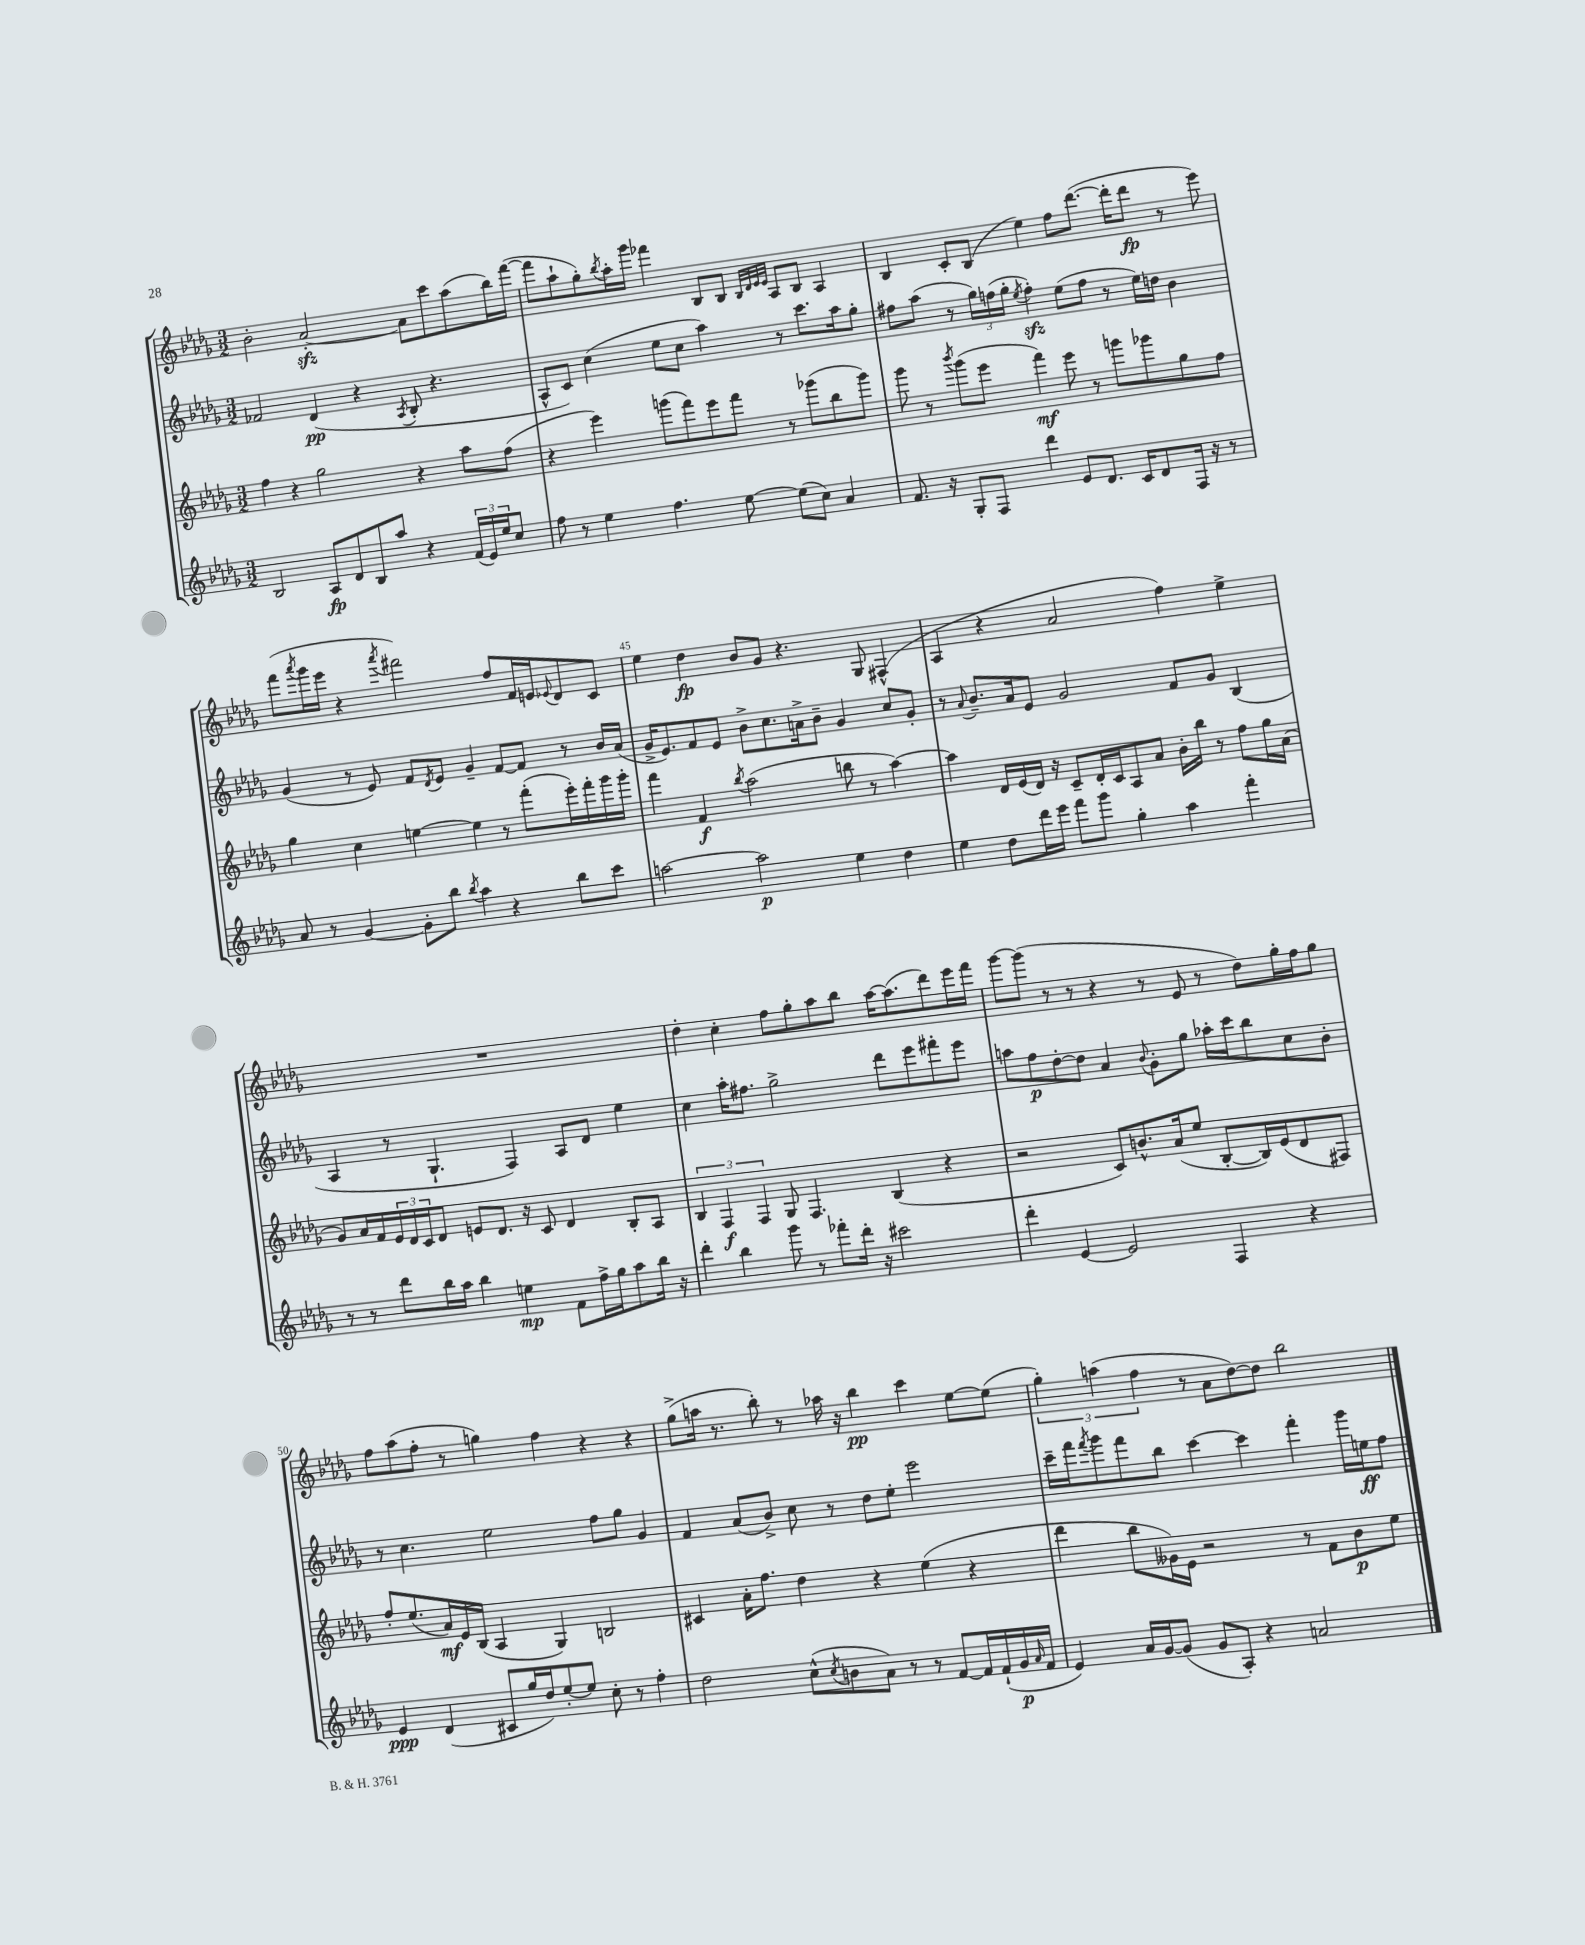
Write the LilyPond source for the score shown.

<<
\new StaffGroup <<
\new Staff = "s0" {
    \clef treble \key des \major \numericTimeSignature \time 3/2
    bes'2-. aes'2~-.\sfz aes'8 c'''8 aes''8( bes''16) f'''16~( |
    f'''8 aes''8-! ges''8-.) \acciaccatura { bes''8 } aes''16-. ges'''16 fes'''4 bes8 bes8 \grace { bes32 des'32 ees'32 ees'32 } aes8 bes8 aes4 |
    bes4 c'8-. bes8( ees''4) f''8 des'''8.~( des'''16-. des'''8\fp r8 ees'''8) |
    f'''8( \acciaccatura { aes'''8 } ges'''16 ees'''16 r4 \acciaccatura { aes'''8 } fis'''2) f''8 f'16 e'16 \appoggiatura { ees'8 } des'8 c'8 |
    ees''4 des''4\fp bes'8 ges'8 r4. ges8 fis4-^( |
    aes4 r4 aes'2 f''4) ees''4-> |
    R1. |
    des''4-. c''4-. f''8 ges''8-. aes''8 bes''8 aes''16~ aes''8.( des'''8) ees'''16 f'''16 |
    ges'''8~ ges'''8( r8 r8 r4 r8 ees'8 r8 des''8) ges''16-. f''16 ges''8 |
    f''8 aes''8( f''8-. r8 g''4) f''4 r4 r4 |
    ges''8->( a''16 r8. bes''8-.) r8 aes''16 r16 bes''4\pp c'''4 ees''8~ ees''8( |
    \tuplet 3/2 { ges''4-.) a''4( f''4 } r8 aes'8 des''8~) des''8 bes''2 \bar "|." |
}
\new Staff = "s1" {
    \clef treble \key des \major \numericTimeSignature \time 3/2
    fes'2 des'4\pp( r4 \acciaccatura { aes8 } bes8-. r4. |
    aes8-^ c'8) c''4( ees''8 c''8 aes''4) r8 c'''8. aes''16 ges''8-. |
    fis''8 aes''8( r8 \tuplet 3/2 { ges''16) f''16( ges''16-. } \acciaccatura { ees''8 } f''4-.\sfz) ees''8( f''8 r8 ees''16) d''16 bes'4 |
    ges'4( r8 ees'8) f'8 \acciaccatura { des'8 } ees'8 ges'4-- f'8~ f'8 r8 bes'16 aes'16( |
    ges'16-> ees'8.) f'8 ees'8 bes'8-> c''8. a'16-> bes'8-- ges'4 c''8 ges'8-. |
    r8 \appoggiatura { aes'8 } bes'8.-- aes'16 ees'8 ges'2 f'8 ges'8 bes4( |
    aes4 r8 ges4.-! f4) aes8 des'8 ees''4 |
    c''4 aes''16-. fis''8. ges''2-> des'''8 ees'''8 fis'''8-. ees'''8 |
    a''8 f''8\p des''8~-. des''8 aes'4 \appoggiatura { bes'8 } ges'8-. ges''8 aes''16-. c'''16 bes''8 c''8 bes'8-. |
    r8 c''4. ees''2 f''8 ges''8 ges'4 |
    f'4 aes'8( bes'8->) c''8 r8 des''8 ees''8-. ees'''2 |
    c'''16-- f'''16 \acciaccatura { f'''8 } ges'''8 f'''8 bes''8 c'''4~ c'''4 f'''4-. ges'''16 e''16\ff f''8 \bar "|." |
}
\new Staff = "s2" {
    \clef treble \key des \major \numericTimeSignature \time 3/2
    f''4 r4 ges''2 r4 aes''8 f''8( |
    r4 ees'''4) g'''8( f'''8) ees'''8 f'''8 r8 ges'''8( bes''8 ges'''8) |
    ges'''8 r8 \acciaccatura { bes'''8 } ges'''8( ees'''8 f'''4\mf) ees'''8 r8 g'''8 ges'''8 ges''8 f''8 |
    ges''4 c''4 e''4~ e''4 r8 f'''8-.( ees'''16-.) f'''16-. ges'''16 ges'''16-. |
    f'''4 f'4\f \acciaccatura { bes''8 } aes''2( b''8 r8 aes''4~) |
    aes''4 des'16 ees'16( des'16) r16 c'8-- des'16-. c'16 aes8 aes'8 bes'16-. bes''16 r8 f''8 ges''16 aes'16( |
    ges'8) aes'16 f'16 \tuplet 3/2 { ees'16 des'16 c'16 } des'8 e'8 des'8. r16 c'8 des'4 bes8-. aes8 |
    \tuplet 3/2 { bes4 f4\f f4 } ges8 f4. bes4( r4 |
    r2 c'8) b'8.-^ aes'16( ees''8 bes8~-. bes16) ees'16( des'8 fis8) |
    f''8-. ees''8.( aes'16\mf) ees'16 bes16( aes4 ges4) b2 |
    cis'4 aes'16-. f''8. des''4 r4 ees''4( r4 |
    des'''4 bes''8 geses'16) ees'16 r2 r8 f'8 bes'8\p ees''8 \bar "|." |
}
\new Staff = "s3" {
    \clef treble \key des \major \numericTimeSignature \time 3/2
    bes2 aes8\fp des'8 bes8 aes''8 r4 \tuplet 3/2 { f'16( ees'16) ees''16 } c''8 |
    f''8 r8 ees''4 f''4. ees''8~ ees''8( c''8) aes'4 |
    f'8. r16 ges8-. f8 des'''4 ees'8 des'8. c'16 des'8 f16 r16 r8 |
    aes'8 r8 ges'4~ ges'8-. bes''8 \acciaccatura { bes''8 } aes''4 r4 bes''8 c'''8 |
    a''2~ a''2\p ees''4 des''4 |
    ees''4 des''8 des'''16 ees'''16 f'''8 ges'''8 ges''4-. aes''4 f'''4-. |
    r8 r8 des'''8 bes''16 aes''16 bes''4 e''4\mp f'8 f''16-> ges''16 aes''8 bes''16 r16 |
    des'''4-. bes''4 ges'''8 r8 fes'''8-. des'''16-. r16 cis'''2 |
    des'''4-. ees'4~ ees'2 f4 r4 |
    ees'4\ppp des'4( cis'8 ges''16 des''16) ees''8~-. ees''8 c''8-. r8 f''4-. |
    des''2 c''8-^( \acciaccatura { c''8 } b'8 aes'8) r8 r8 f'8~ f'16 f'16-!( ges'16\p \grace { aes'16 } f'16 |
    ees'4) aes'16 ges'16~ ges'8( ges'8 aes8-.) r4 a'2 \bar "|." |
}
>>
>>
\layout { \context { \Score currentBarNumber = #41 \override BarNumber.break-visibility = ##(#f #t #t) barNumberVisibility = #(every-nth-bar-number-visible 5) } }
